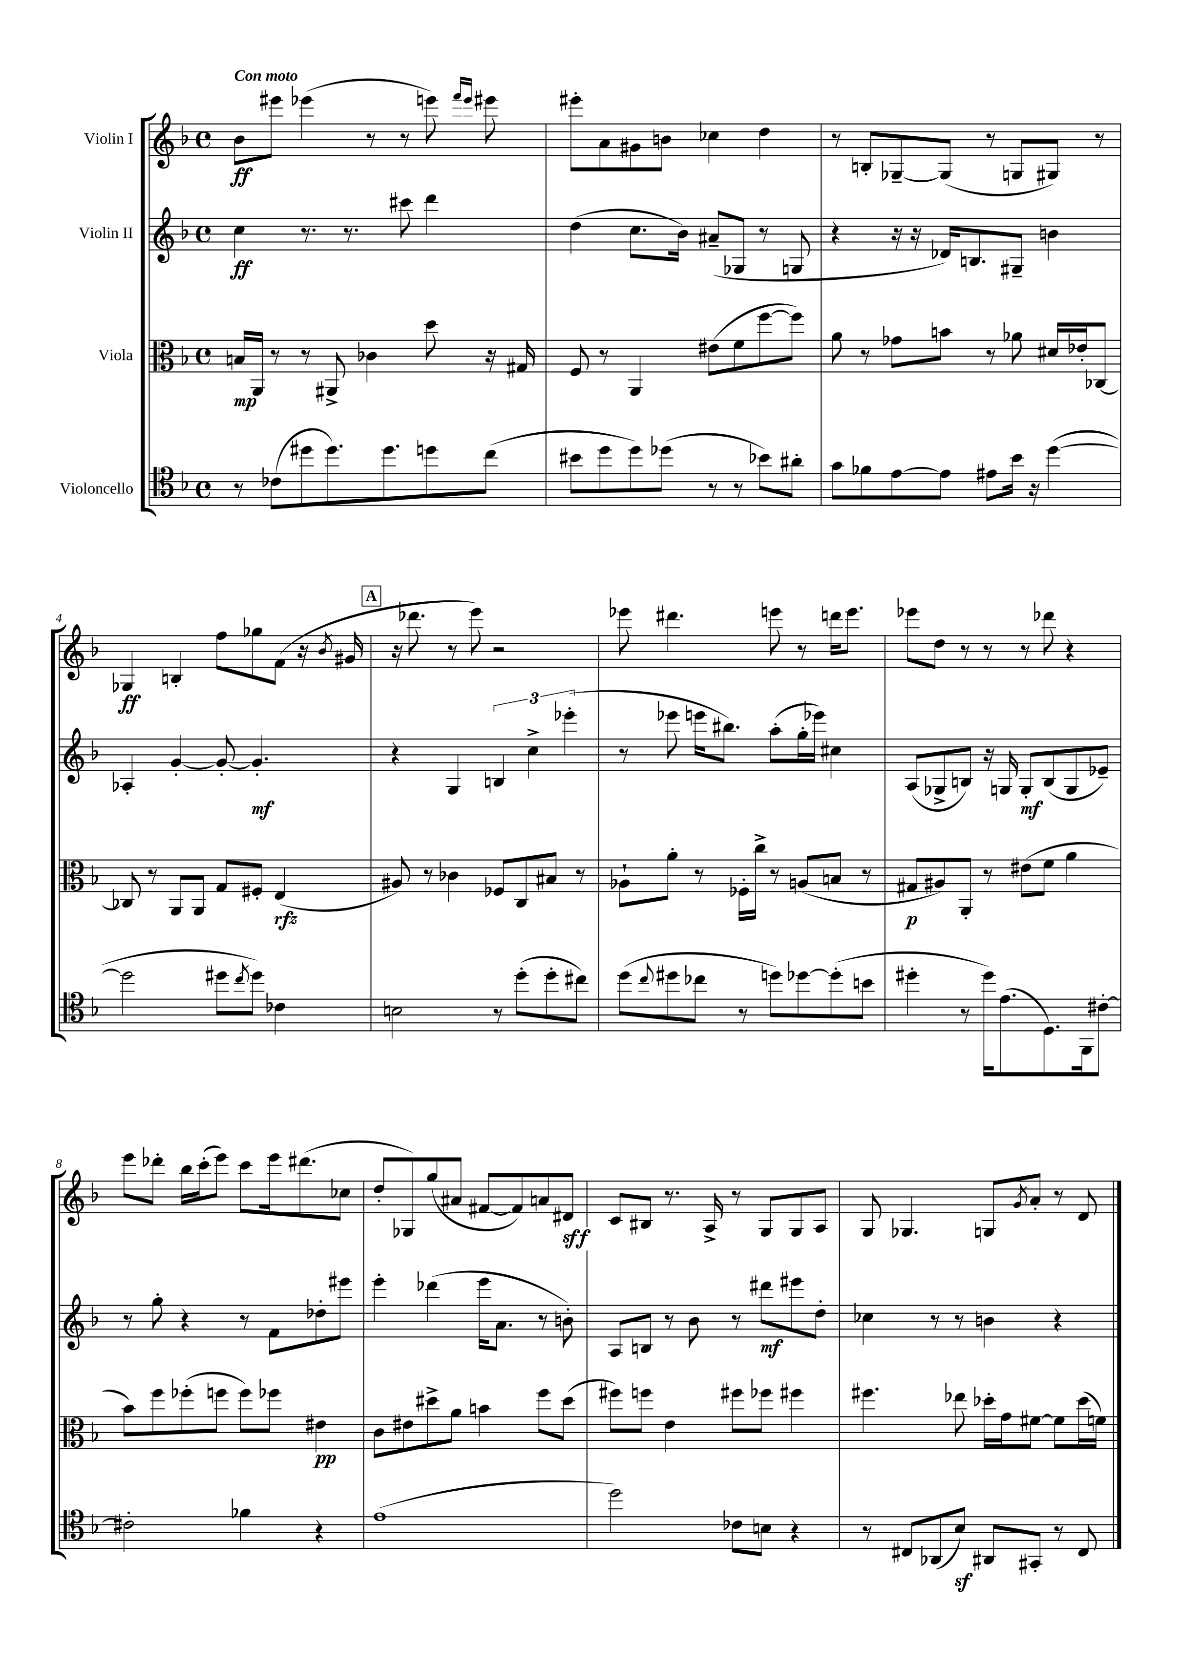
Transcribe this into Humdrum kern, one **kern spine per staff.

**kern	**kern	**kern	**kern
*staff4	*staff3	*staff2	*staff1
*clefC4	*clefC3	*clefG2	*clefG2
*k[b-]	*k[b-]	*k[b-]	*k[b-]
*M4/4	*M4/4	*M4/4	*M4/4
*met(c)	*met(c)	*met(c)	*met(c)
8r	16B/LL	4cc\	8b-\L
.	16AA/JJ	.	.
(8c-\L	8r	.	8eee#\J
8dd#\	8r	8.r	(4eee-\
8.dd#\)	8AA#^/	.	.
.	.	8.r	.
.	4c-\	.	8r
8.dd#\	.	.	.
.	.	8ccc#\	8r
8dd\	8dd\	4ddd\	8eee\)
.	.	.	16qqfff/LL
.	.	.	16qqeee/JJ
(8cc\J	16r	.	8eee#\
.	16G#/	.	.
=	=	=	=
8b#\L	8F/	(4dd\	8eee#'\L
8dd\	8r	.	8a\
8dd\)	4AA/	8.cc\L	8g#\
(8dd-\J	.	.	8b\J
.	.	16b-\Jk)	.
8r	(8e#\L	(8a#~/L	4cc-\
8r	8f\	8G-/J	.
8b-\L)	[8ff\	8r	4dd\
8a#'\J	8ff\]J)	8G/	.
=	=	=	=
8g\L	8a\	4r	8r
8f-\	8r	.	8B'/L
[8e\	8g-\L	16r	[8G-~/
.	.	16r	.
8e\]J	8b\J	16d-/LK)	(8G-/]J
.	.	8.B/	.
8e#\L	8r	.	8r
16b-\Jk	8a-\	8G#~/J	8G/L
16r	.	.	.
([4dd\	16d#/LL	4b\	8G#/J)
.	16e-'/J	.	.
.	[8C-/J	.	8r
=	=	=	=
2dd\]	8C-/]	4A-'/	4G-/
.	8r	.	.
.	8AA/L	[4g'/	4B'/
.	8AA/J	.	.
8dd#\L	8G/L	8g'/_	8ff\L
8qcc/	.	.	.
8dd#\J)	8F#'/J	4.g'/]	8gg-\
4c-\	(4E/	.	(8f\J
.	.	.	16r
.	.	.	8qb-/
.	.	.	16g#/
=	=	=	=
2B\	8A#/)	4r	16r
.	.	.	8.ddd-\
.	8r	.	.
.	4c-\	4G/	8r
.	.	.	8eee\)
8r	8F-/L	6B/	2r
(8dd'\L	8C/	.	.
.	.	6cc^\	.
8dd'\	8B#/J	.	.
.	.	(6eee-'\	.
8cc#\J)	8r	.	.
=	=	=	=
(8dd\L	8A-`\L	8r	8eee-\
8qqcc/	.	.	.
8dd#\	8a'\J	8eee-\	4.ddd#\
8cc-\J	8r	16eee\LK	.
.	.	8.bb#\J)	.
8r	16F-'\LL	.	.
.	16cc^\JJ	.	.
8dd\L)	8r	(8aa'\L	8eee\
[8dd-\	(8A/L	16gg'\L	8r
.	.	16eee-\JJ)	.
(8dd-'\]	8B/J	4cc#\	16ddd\LK
.	.	.	8.eee\J
8b\J	8r	.	.
=	=	=	=
4dd#'\	8G#/L	(8A/L	8eee-\L
.	8A#/)	8G-^/	8dd\J
8r	8AA'/J	8B/J)	8r
16dd#\LK)	8r	16r	8r
(8.e\	.	16G/	.
.	(8e#\L	8G'/L	8r
8.D\)	8f\J	(8B/	8ddd-\
.	4a\	8G/	4r
16FF\k	.	.	.
[8c#'\J	.	8e-~/J)	.
=	=	=	=
2c#'\]	8b-\L)	8r	8eee\L
.	8ff\	8gg'\	8ddd-'\J
.	(8ff-'\	4r	16bb-\LL
.	.	.	(16ccc'\J
.	8ff\J	.	8eee\J)
4f-\	8ff\L)	8r	8ccc\L
.	8ff-\J	8f\L	16eee\k
.	.	.	(8.ddd#\
4r	4e#\	8dd-'\	.
.	.	8eee#\J	8cc-\J
=	=	=	=
(1e	8c\L	4eee'\	8dd'/L
.	8e#\	.	8G-/)
.	8dd#^\	(4ddd-\	(8gg/
.	8a\J	.	8a#/J
.	4b\	16eee\LK	[8f#/L
.	.	8.a\J	.
.	.	.	8f#/])
.	8ff\L	8r	8a/
.	(8dd#\J	8b'\)	8d#/J
=	=	=	=
2dd\)	8ff#\L)	8A/L	8c/L
.	8ff\J	8B/J	8B#/J
.	4e\	8r	8.r
.	.	8b-\	.
.	.	.	16A^/
8c-\L	8ff#\L	8r	8r
8B\J	8ff-\J	8ddd#\L	8G/L
4r	4ff#\	8eee#\	8G/
.	.	8dd'\J	8A/J
=	=	=	=
8r	4.ff#\	4cc-\	8G/
8C#/L	.	.	4.G-/
(8AA-/	.	8r	.
8B-/J)	8ee-\	8r	.
8AA#/L	16dd-'\LL	4b\	8G/L
.	16g\J	.	.
.	.	.	8qg/
8GG#'/J	[8f#\J	.	8a'/J
8r	8f#\]L	4r	8r
8C#/	(16dd-\L	.	8d/
.	16f\JJ)	.	.
==	==	==	==
*-	*-	*-	*-
